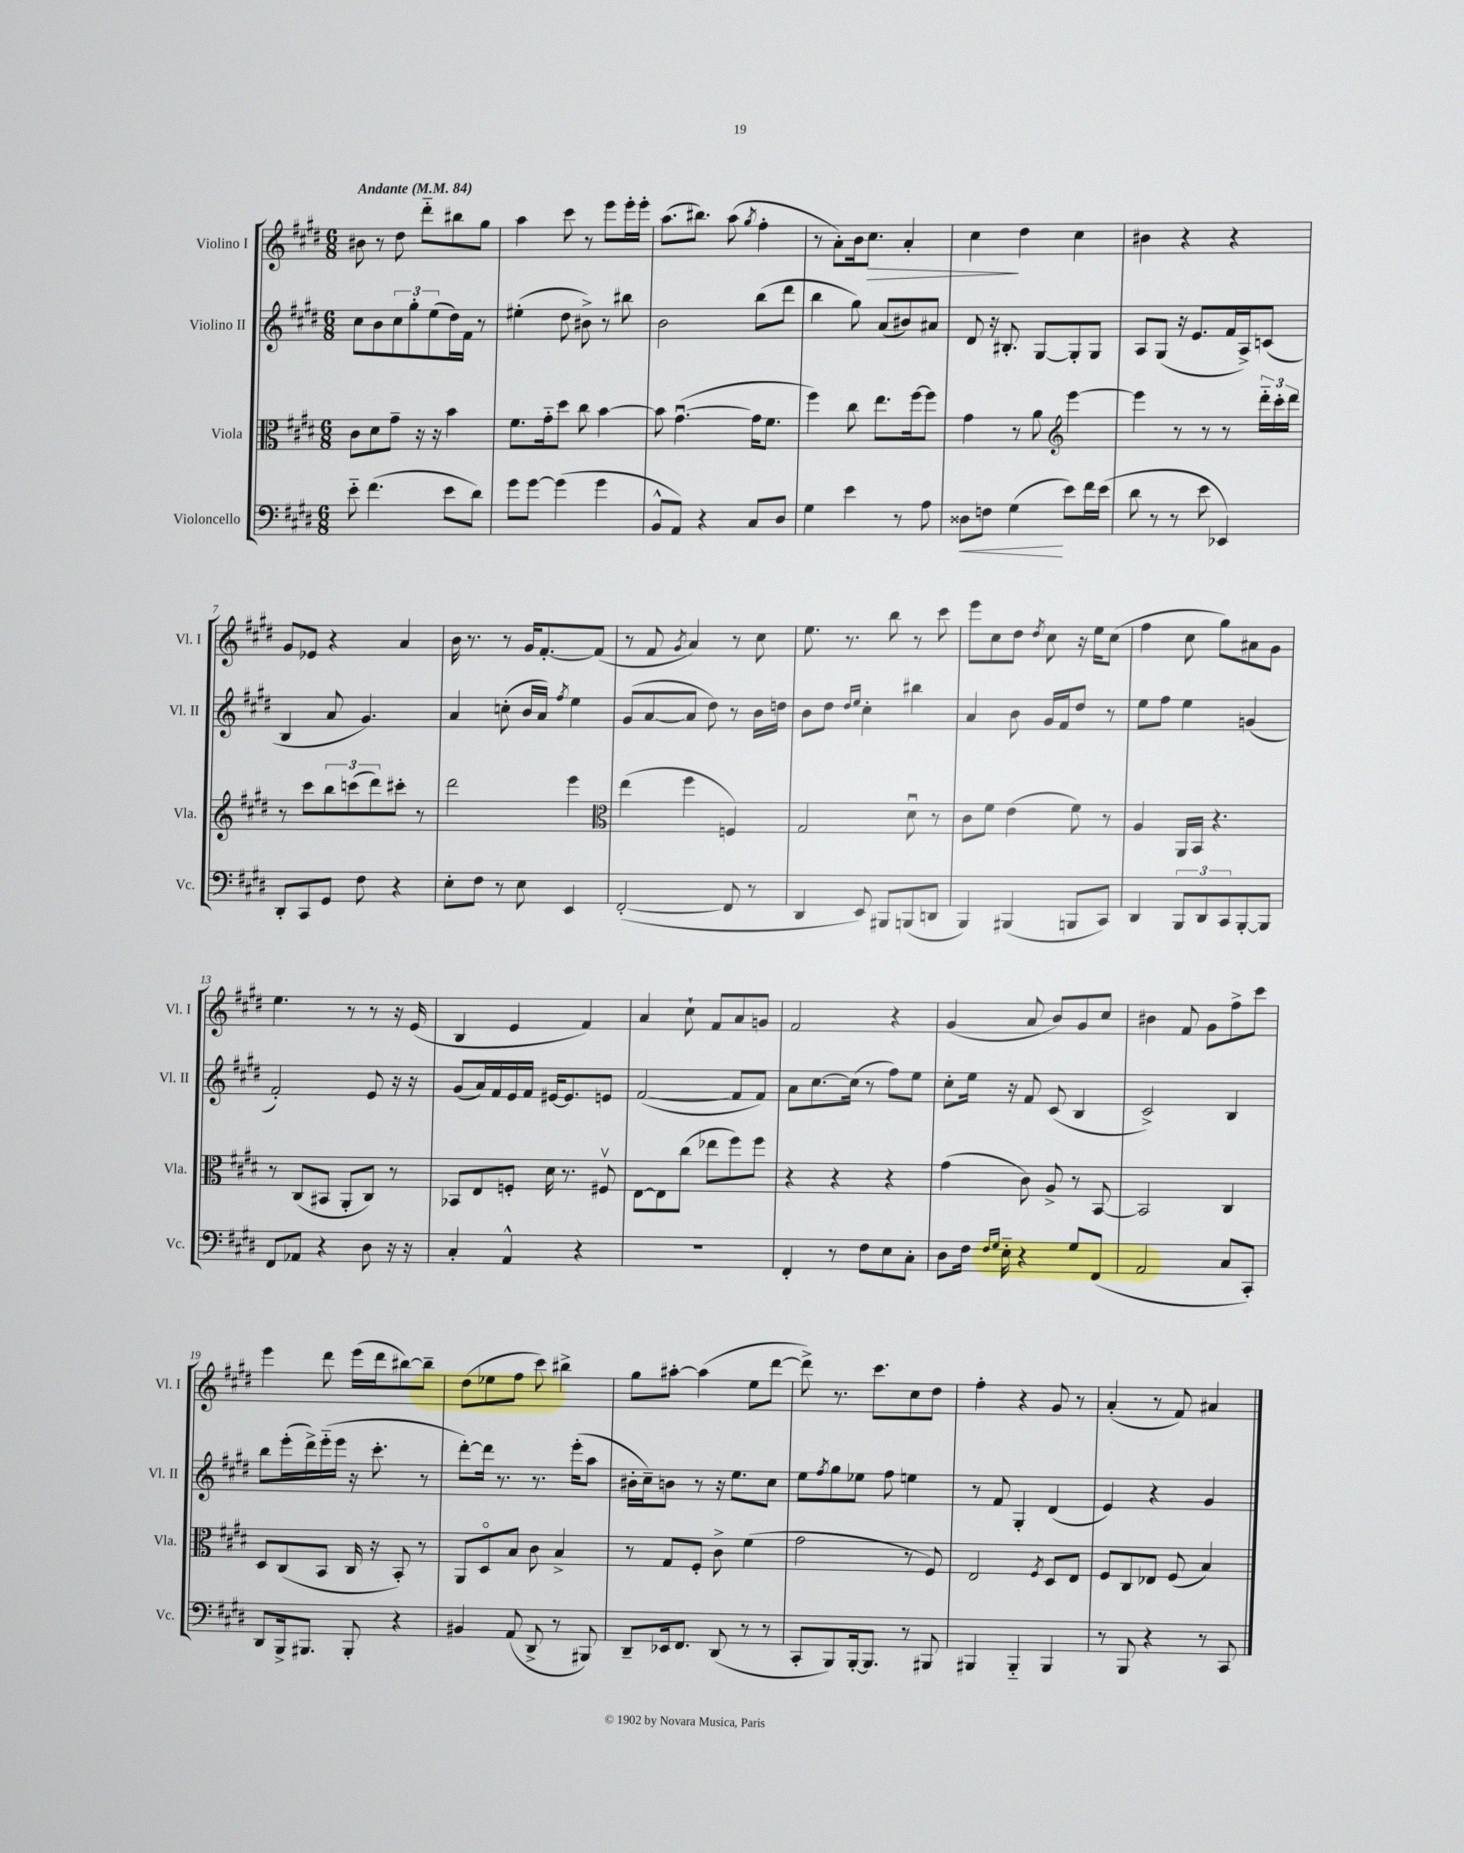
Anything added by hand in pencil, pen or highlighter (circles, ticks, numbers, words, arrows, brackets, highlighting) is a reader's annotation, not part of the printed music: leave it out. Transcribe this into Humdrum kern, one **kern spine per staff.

**kern	**kern	**kern	**kern
*staff4	*staff3	*staff2	*staff1
*clefF4	*clefC3	*clefG2	*clefG2
*k[f#c#g#d#]	*k[f#c#g#d#]	*k[f#c#g#d#]	*k[f#c#g#d#]
*M6/8	*M6/8	*M6/8	*M6/8
*MM84	*MM84	*MM84	*MM84
8e'~	8c#	8cc#	8b#
(4.f#	8d#	8b	8r
.	8g#~	12cc#	8dd#
.	.	12gg#'	.
.	16r	.	8ddd#'~
.	.	(12ee	.
.	16r	.	.
8e	4b	16dd#)	8bb#
.	.	16f#	.
8d#)	.	8r	8gg#
=	=	=	=
8g#	8.f#	(4ee#'	4aa
[8g#	.	.	.
.	16g#'~	.	.
(4g#]	8dd#	8dd#	8ccc#
.	8cc#	8b#^)	8r
4g#	[4b	8r	8eee
.	.	8bb#	16eee'
.	.	.	16eee'
=	=	=	=
8BB^^	8b]	2b	(8.aa
8AA)	([4.g#u	.	.
.	.	.	8.bb#)
4r	.	.	.
.	.	.	(8aa
.	.	.	8qgg#
8C#	16g#]	(8bb	4ff#'
.	8.f#	.	.
8D#	.	8ddd#	.
=	=	=	=
4G#	4ff#)	4bb	8r
.	.	.	8a')
4e	8cc#	8gg#)	16b
.	.	.	8.cc#
.	8.ee	(8a	.
8r	.	8b#)	4a'
.	[16ff#	.	.
8A	8ff#]	8a#	.
=	=	=	=
8D##	4g#	8d#	4cc#
8F	.	16r	.
.	.	8.B#'	.
(4G#	8r	.	4dd#
.	8a	[8G#	.
*	*clefG2	*	*
8e)	[4eee	8G#']	4cc#
16f#	.	8G#	.
(16e	.	.	.
=	=	=	=
8d#	4eee]	8A	4b#
8r	.	(8G#	.
8r	8r	16r	4r
.	.	8.e	.
8e	8r	.	.
4EE-)	8r	16f#	4r
.	.	16A^)	.
.	24ddd#'~	(8c	.
.	24ccc#'	.	.
.	24ddd#	.	.
=	=	=	=
8DD#'	8r	4B	8g#
8CC#	8ccc#	.	8e-
8GG#	12bb	8a	4r
.	(12ccc	.	.
8F#	.	4.g#)	.
.	12ddd#)	.	.
4r	8ccc#'	.	4a
.	8r	.	.
=	=	=	=
8E'	2ddd#	4a	16b
.	.	.	8.r
8F#	.	.	.
8r	.	(8cc'	8r
8E	.	16b	16g#
.	.	16a)	[8.f#'
.	.	8qff#	.
4EE	4eee	4ee	.
.	.	.	(8f#]
=	=	=	=
*	*clefC3	*	*
([2FF#'	(4ee	(8g#	8r
.	.	[8a	8f#
.	.	.	8qg#
.	4ff#	8a]	4a)
.	.	8dd#)	.
8FF#]	4F)	8r	8r
8r	.	16b	8cc#
.	.	16dd	.
=	=	=	=
4DD#	2G#	8b	8.ee
.	.	8dd#	.
.	.	.	8.r
.	.	16qqdd#	.
.	.	16qqee	.
8EE)	.	4cc#'	.
8BBB#	.	.	8bb
(8BBB	8d#u	4bb#	8r
8DD	8r	.	8ccc#
=	=	=	=
4BBB)	8c#	4a	8eee
.	8f#	.	8cc#
(4BBB#	(4e	8b	8dd#
.	.	.	8qdd#
.	.	16g#	8cc#
.	.	16f#	.
8BBB	8f#)	8dd#	16r
.	.	.	16ee
8CC#)	8r	8r	(8cc#
=	=	=	=
4DD#	4A	8ee	4ff#
.	.	8ff#	.
12BBB	16AA	4ee	8cc#
.	16BB	.	.
12DD#	.	.	.
.	4.r	.	8gg#)
12CC#	.	.	.
[8BBB'	.	(4g	8a#
8BBB]	.	.	8g#
=	=	=	=
8FF#	8r	2f#')	4.ee
8AA-	(8C#	.	.
4r	8BB#	.	.
.	8AA'	.	8r
8D#	8C#)	8e	8r
16r	8r	16r	16r
16r	.	16r	(16e
=	=	=	=
4C#'	8BB-	(8g#	4B
.	8E	16a)	.
.	.	16f#	.
4AA^^	8F'	16e	4e
.	.	16f#	.
.	16d#	[16e#	.
.	8.r	8.e#]	.
4r	.	.	4f#)
.	8F#v	8e	.
=	=	=	=
2.r	[8E	([2f#	4a
.	8E]	.	.
.	(8cc#	.	8cc#`
.	8ee-	.	8f#
.	8ff#)	8f#]	8a
.	8ff#	8f#)	8g
=	=	=	=
4FF#'	4r	8a	2f#
.	.	[8.cc#	.
8r	4r	.	.
.	.	(16cc#]	.
8F#	.	8r	.
8E	4r	8ff#)	4r
8C#'	.	8ee	.
=	=	=	=
8D#	(4g#	8cc#'	(4g#
16F#	.	16ee	.
16qqF#	.	.	.
16qqG#	.	.	.
16E'~	.	16r	.
4r	8c#)	8f#	8a
.	8A^	(8c#	8b)
8G#	8r	4B	8g#
(8FF#	[8BB	.	8cc#
=	=	=	=
2AA	2BB]	2c#^)	4b#
.	.	.	8f#
.	.	.	8g#
8C#	4C#	4B	8ff#^
8CC#')	.	.	8ccc#
=	=	=	=
8DD#	8D#	8bb	4eee
16BBB^	(8C#	(16eee'	.
8.BBB#	.	16ddd#^)	.
.	8BB	(16eee'~	8ddd#
.	.	16eee	.
8BBB#'	16C#	16r	(16eee
.	16r	8.ccc#'	16ddd#
4r	8BB')	.	[8bb#)
.	8r	8r	8bb#~]
=	=	=	=
4BB#	8AA	[8ddd#')	(8dd#
.	8D#o	16ddd#]	8ee-
.	.	8.r	.
(8AA	8B	.	8ff#
8DD#^	8c#	8.r	8ccc#)
8r	4B^	.	4bb#^
.	.	(16eee'	.
8BBB#)	.	8aa	.
=	=	=	=
8DD#~	8r	16b#'	8gg#
.	.	16cc#~)	.
16EE-	8G#	8b	[8aa#'
8.FF#	.	.	.
.	8F#'	8r	(4aa#]
(8DD#	8c#^	16r	.
.	.	8.ee	.
8r	(4f#	.	8ee
8r	.	8cc#	[8ddd#
=	=	=	=
8CC#'	2g#	8ee	8ddd#^])
.	.	8qff#	.
8BBB)	.	8gg#	8.r
[16BBB'	.	8ee-	.
8.BBB]	.	.	8.ccc#
.	.	8ff#	.
8r	8r	4ee	8cc#
8BBB#	8F#)	.	8dd#
=	=	=	=
4BBB#	2E	8r	4ff#'
.	.	8f#	.
4BBB#'~	.	4G#'	4r
.	8qF#	.	.
4BBB#	8D#	(4d#	8g#
.	8E	.	8r
=	=	=	=
8r	8F#	4e)	(4a'
8BBB	8C#	.	.
4r	8E-	4r	8r
.	(8F#	.	8f#)
8r	4B)	4g#	4a#
8CC#	.	.	.
==	==	==	==
*-	*-	*-	*-
